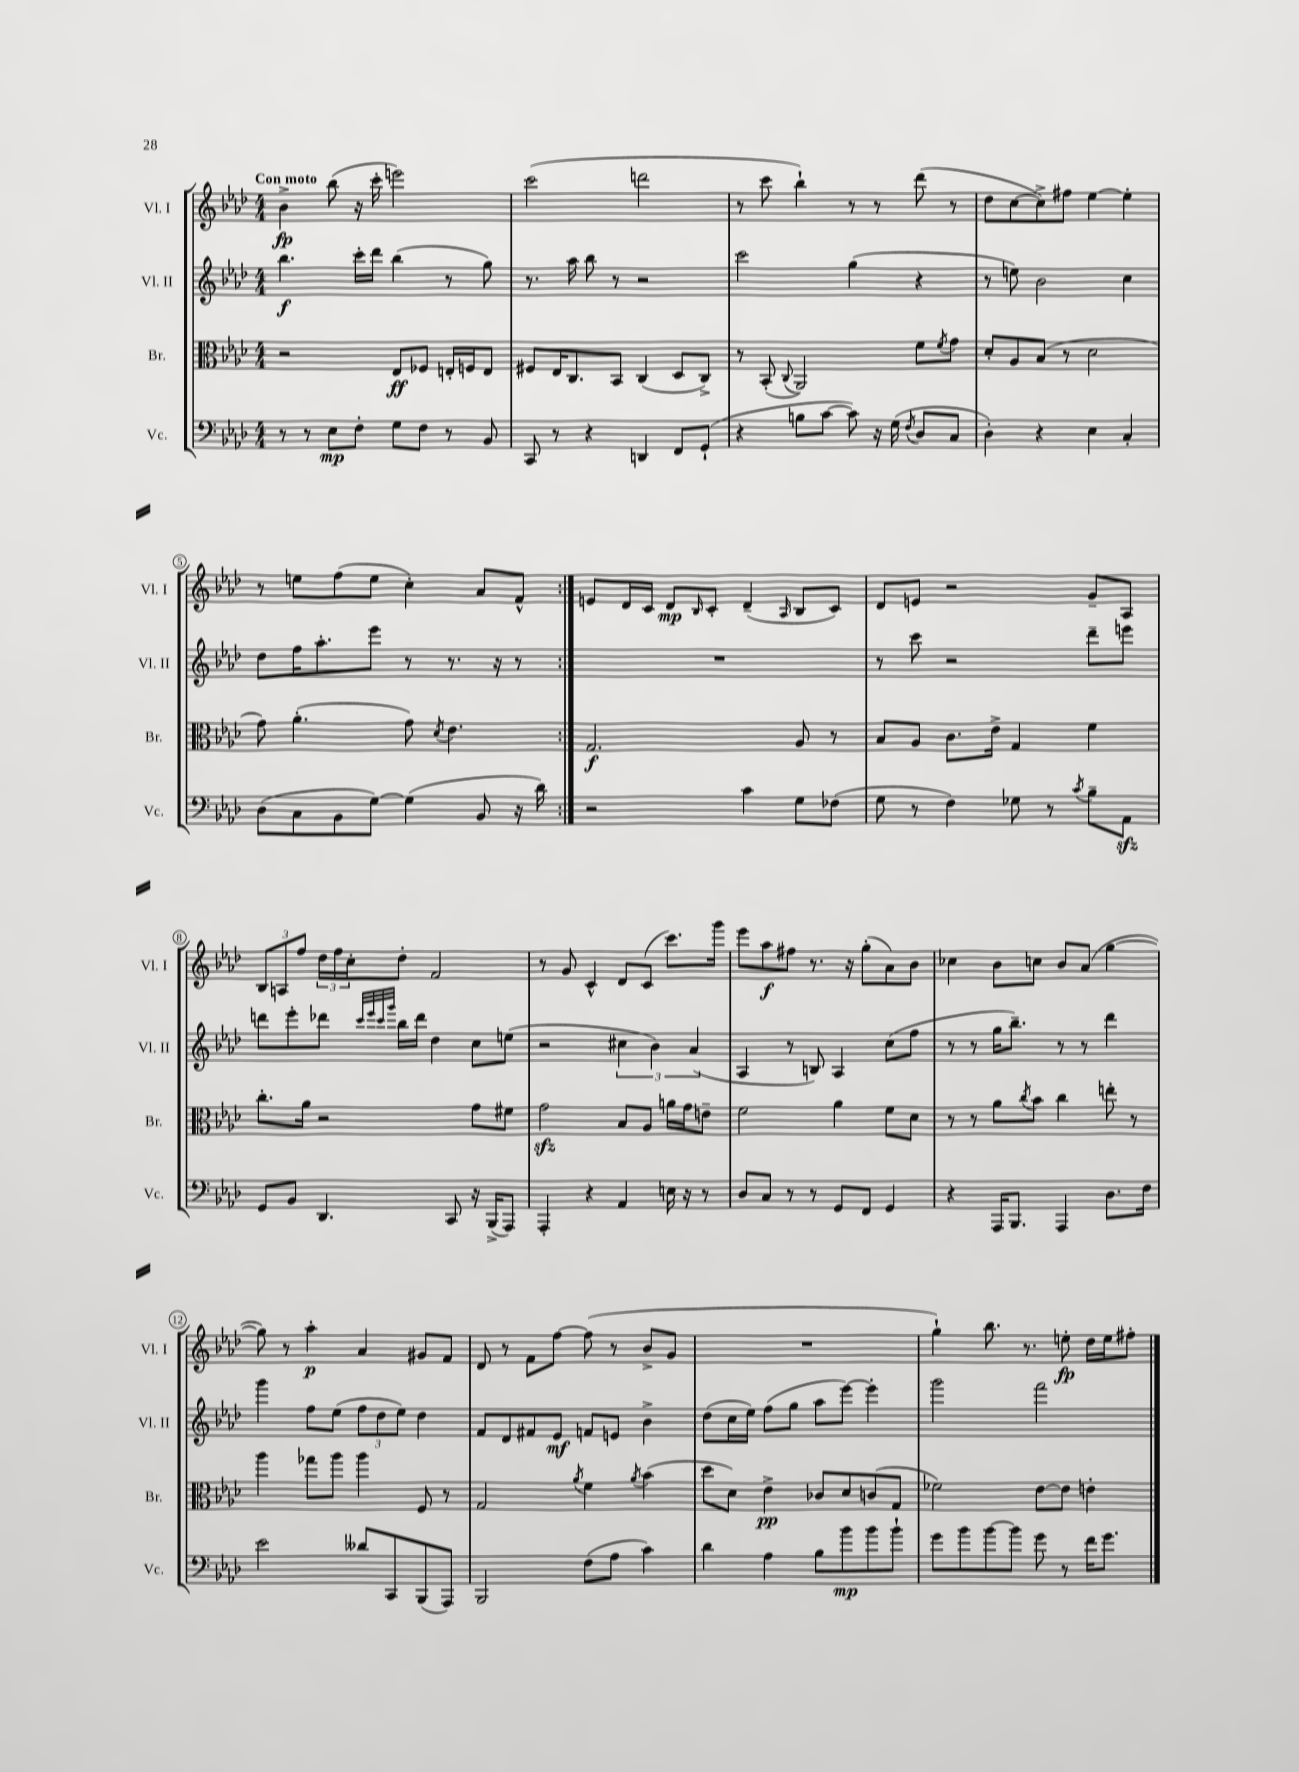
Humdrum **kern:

**kern	**kern	**kern	**kern
*staff4	*staff3	*staff2	*staff1
*clefF4	*clefC3	*clefG2	*clefG2
*k[b-e-a-d-]	*k[b-e-a-d-]	*k[b-e-a-d-]	*k[b-e-a-d-]
*M4/4	*M4/4	*M4/4	*M4/4
8r	2r	4.bb-\	4b-^\
8r	.	.	.
8E-\L	.	.	(8bb-\
8F'\J	.	16ccc'\LL	16r
.	.	16ddd-\JJ	16ccc'\
8G\L	8E-/L	(4bb-\	2eee\)
8F\J	8F-/J	.	.
8r	16E'/LL	8r	.
.	16F/J	.	.
8BB-/	8E/J	8gg\)	.
=	=	=	=
8CC/	8F#/L	8.r	(2ccc\
8r	16E-/K	.	.
.	8.C/	16aa-\	.
4r	.	8bb-\	.
.	8BB-/J	8r	.
4DD/	(4C/	2r	2ddd\
8FF/L	8D-/L	.	.
(8GG`/J	8C^/J)	.	.
=	=	=	=
4r	8r	2ccc\	8r
.	(8BB-'/	.	8ccc\
.	8qqC/	.	.
8B\L	2AA-/)	.	4bb-`\)
[8c\J	.	.	.
8c\])	.	(4gg\	8r
16r	.	.	8r
(16G\	.	.	.
8qF/	.	.	.
8D-/L	8f\L	4r	(8ddd-\
.	8qf/	.	.
8C/J	8g\J	.	8r
=	=	=	=
4D-'\)	8d-'/L	8r	8dd-\L
.	8A-/	8ee\)	[8cc\
4r	(8B-/J	2b-\	8cc^\])
.	8r	.	8ff#\J
4E-\	2d-\	.	[4ee-\
4C'/	.	4cc\	4ee-'\]
=	=	=	=
(8D-\L	8g\)	8dd-\L	8r
8C\	(4.a-'\	16ff\K	8ee\L
.	.	8.aa-'\	.
8BB-\	.	.	(8ff\
[8G\J)	.	8eee-\J	8ee\J
(4G\]	8g\)	8r	4cc'\)
.	8qd-/	.	.
.	4.e-\	8.r	.
8BB-/	.	.	8a-/L
.	.	16r	.
16r	.	8r	8f^^/J
16d-\)	.	.	.
=:|!	=:|!	=:|!	=:|!
2r	2.G/	1r	8e/L
.	.	.	16d-/L
.	.	.	16c/JJ
.	.	.	8d-/L
.	.	.	16qqB-/
.	.	.	8c'/J
4c\	.	.	(4d-~/
.	.	.	16qqA-/
8G\L	8A-/	.	8B-/L
(8F-\J	8r	.	8c/J)
=	=	=	=
8G\	8B-/L	8r	8d-/L
8r	8A-/J	8ccc\	8e/J
4F\)	8.c\L	2r	2r
.	16e-^\Jk	.	.
8G-\	4G/	.	.
8r	.	.	.
8qc/	.	.	.
8B-~\L	4f\	8ddd-~\L	8g~/L
8AA-\J	.	8eee\J	8A-/J
=	=	=	=
8GG/L	8.cc'\L	8ddd\L	12B-/L
.	.	.	12A/
8BB-/J	.	8eee-'\	.
.	.	.	12ff/J
.	16a-\Jk	.	.
4.DD-/	2r	8ddd-\J	24dd-\LL
.	.	.	24ff\
.	.	.	24cc'\J
.	.	32qqccc/LLL	.
.	.	32qqeee-/	.
.	.	32qqccc/	.
.	.	32qqggg/JJJ	.
.	.	16bb-\LL	8dd-'\J
.	.	16ddd-\JJ	.
.	.	4dd-\	2f/
8CC/	.	.	.
16r	8g\L	8cc\L	.
(16BBB-^/LK	.	.	.
8AAA-/J)	8f#\J	(8ee\J	.
=	=	=	=
4AAA-'/	2g\	2r	8r
.	.	.	8g/
4r	.	.	4c^^/
4AA-/	8B-/L	6cc#\	8d-/L
.	8A-/J	.	(8c/J
.	.	6b-\)	.
16E\	16a\LL	.	8.ccc\L)
16r	16g\J	.	.
.	.	(6a-/	.
8r	8e~\J	.	.
.	.	.	16ggg\Jk
=	=	=	=
8D-/L	2f\	4A-/	8eee-\L
8C/J	.	.	8aa-\
8r	.	8r	8ff#\J
8r	.	8B/)	8.r
8GG/L	4a-\	4A-/	.
.	.	.	16r
8FF/J	.	.	(8gg'\L
4GG/	8f\L	(8cc\L	8a-\)
.	8d-\J	8ff\J	8b-\J
=	=	=	=
4r	8r	8r	4cc-\
.	8r	8r	.
16AAA-/LK	8a-\L	16gg\LK	8b-\L
8.BBB-/J	.	8.bb-~\J)	.
.	8qcc/	.	.
.	8b-\J	.	8cc\J
4AAA-/	4cc\	8r	8b-/L
.	.	8r	(8a-/J
8.D-\L	8ee'\	4ddd-\	[4gg\
.	8r	.	.
16F\Jk	.	.	.
=	=	=	=
2e-\	4aa-\	4ggg\	8gg\])
.	.	.	8r
.	8gg-\L	8ff\L	4aa-'\
.	8aa-\J	(8ee-\J	.
8d--/L	4aa-\	12ff\L	4a-/
.	.	12dd-\	.
8CC/	.	.	.
.	.	12ee-\J)	.
(8BBB-/	8F/	4dd-\	8g#/L
8AAA-/J)	8r	.	8f/J
=	=	=	=
2BBB-/	2G/	8f/L	8d-/
.	.	8d-/	8r
.	.	8f#/	8f\L
.	.	8e-/J	[8ff\J
.	8qa-/	.	.
(8F\L	4f\	8f/L	(8ff\]
8A-\J	.	8e/J	8r
.	8qa-/	.	.
4c\)	(4b-\	4b-^\	8b-^/L
.	.	.	8g/J
=	=	=	=
4d-\	8dd-\L	(8dd-\L	1r
.	8d-\J)	16cc\L	.
.	.	16ee-\JJ)	.
4A-\	4e-^\	(8ff\L	.
.	.	8gg\J	.
8B-\L	8c-/L	8aa-\L	.
8b-\	8d-/	[8eee-\J)	.
8b-\	(8c/	4eee-'\]	.
8b-`\J	8G/J	.	.
=	=	=	=
8g\L	2f-\)	2ggg\	4gg`\)
8b-\	.	.	.
[8b-\	.	.	8.bb-\
8b-\]J	.	.	.
.	.	.	8.r
8g\	[8e-\L	2fff\	.
8r	8e-\]J	.	8ee'\
16f\LK	4e'\	.	16dd-\LL
8.g\J	.	.	16ee\J
.	.	.	8ff#'\J
==	==	==	==
*-	*-	*-	*-
